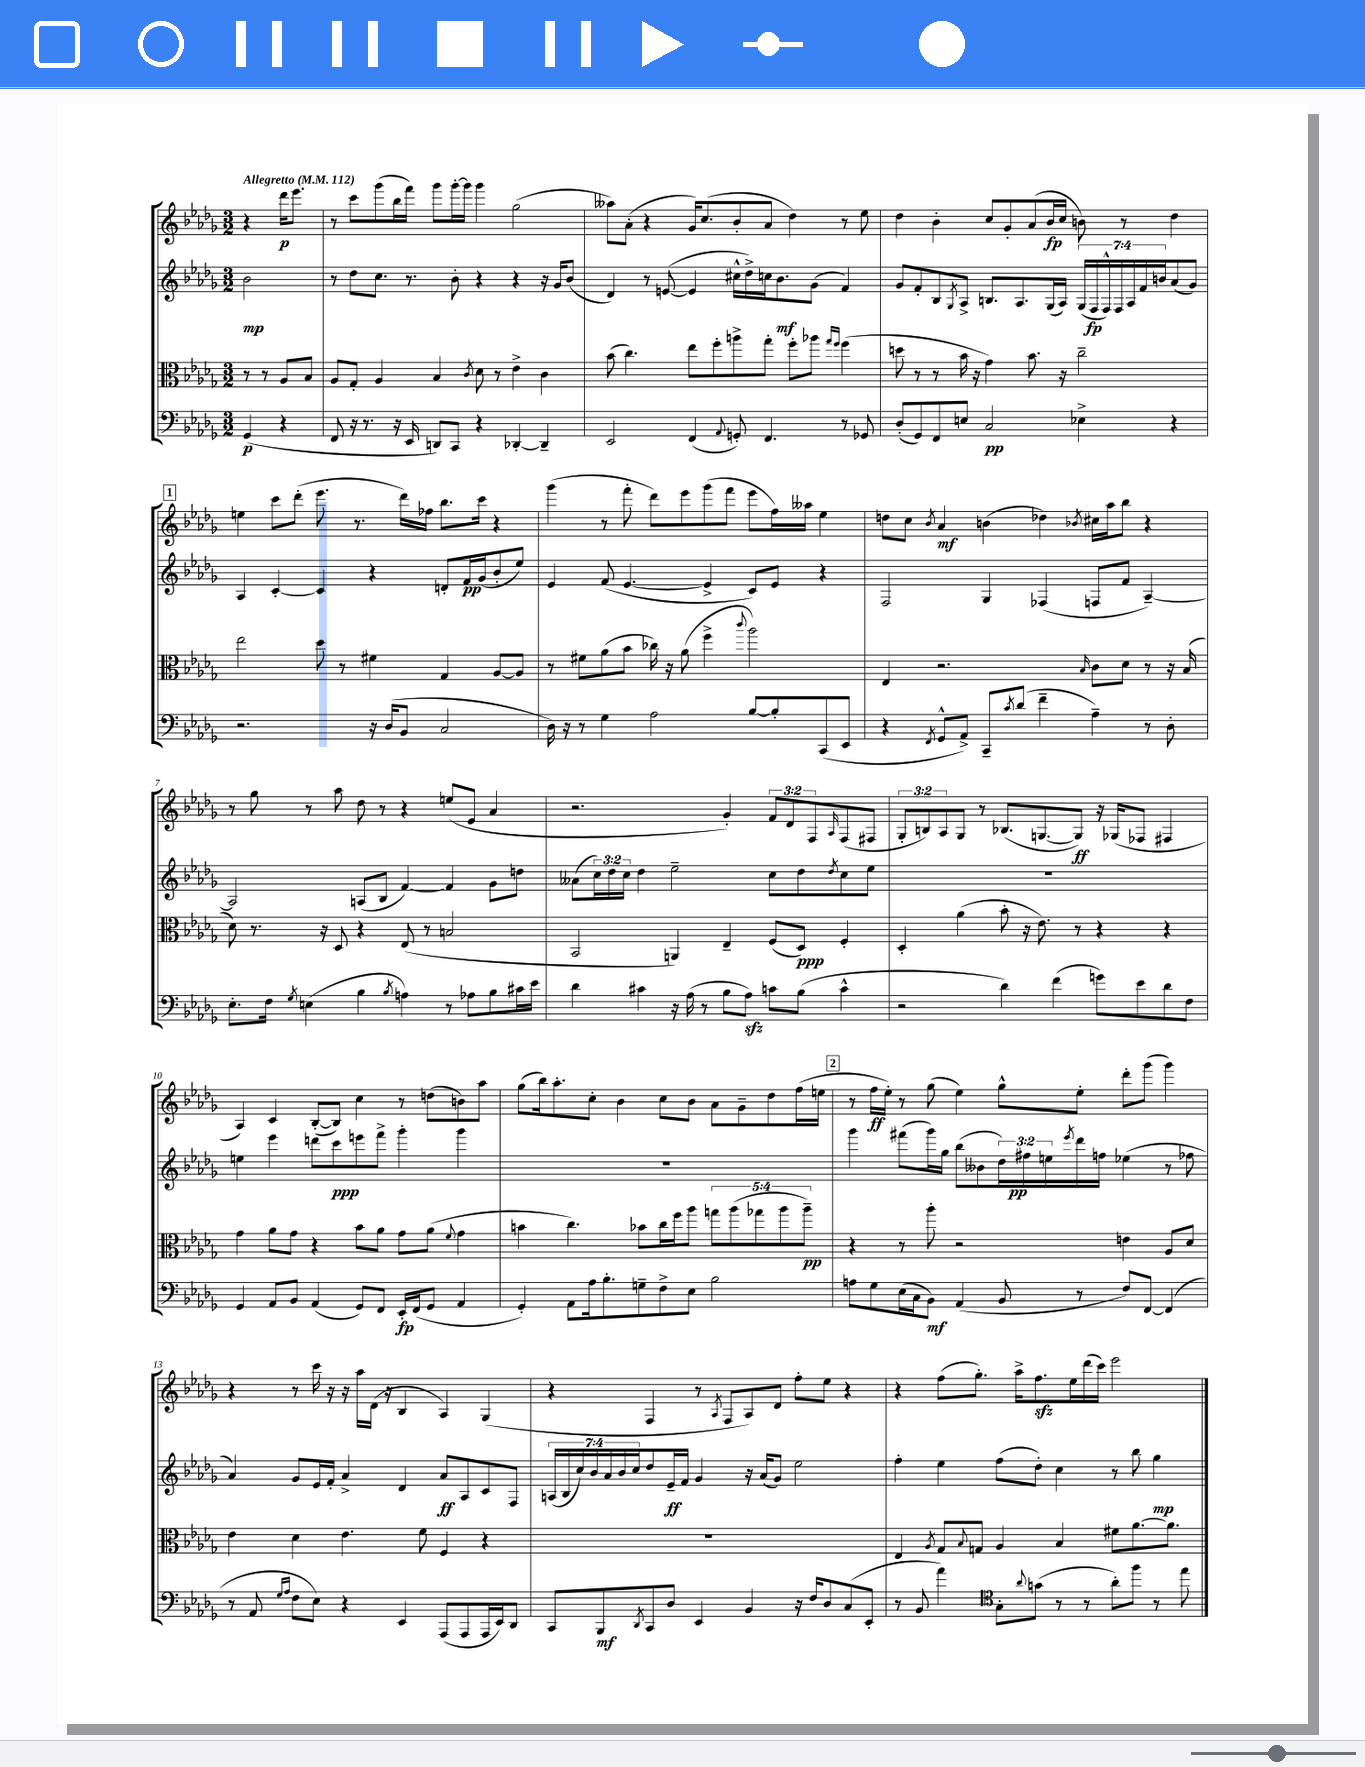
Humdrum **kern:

**kern	**kern	**kern	**kern
*staff4	*staff3	*staff2	*staff1
*clefF4	*clefC3	*clefG2	*clefG2
*k[b-e-a-d-g-]	*k[b-e-a-d-g-]	*k[b-e-a-d-g-]	*k[b-e-a-d-g-]
*M3/2	*M3/2	*M3/2	*M3/2
*MM112	*MM112	*MM112	*MM112
(4GG-	8r	2b-	4r
.	8r	.	.
4r	8A-	.	16ddd-
.	.	.	8.eee-
.	8B-	.	.
=	=	=	=
8FF	8A-	8r	8r
16r	8G-'	8dd-	8ccc
8.r	.	.	.
.	4A-	8.cc	(8ggg-
16r	.	.	16bb-
16EE-	.	8.r	16fff)
8DD)	4B-	.	8ggg-
8CC	.	8b-'	[16ggg-'
.	.	.	16ggg-]
.	8qc	.	.
4r	8d-	4r	4ggg-
.	8r	.	.
[4DD-'	4e-^	4r	(2gg-
4DD-~]	4c	16r	.
.	.	16g-	.
.	.	(8b-	.
=	=	=	=
2EE-	(8b-	4d-)	8aa--)
.	4.cc)	.	(8a-'
.	.	8r	4r
.	.	([8e	.
(4FF	8ee-	4e]	16g-)
.	.	.	(8.cc
.	8ff'	.	.
8qqAA-	.	.	.
8GG')	8aa^	16cc#^^	8b-'
.	.	16dd-^)	.
4.FF	8gg-'	16cc	8a-
.	.	8.b-	.
.	8ff'	.	4dd-)
.	8aa-	(8g-	.
.	16qqgg-	.	.
.	16qqff	.	.
8r	(4ff	4f)	8r
8GG-	.	.	8ee-
=	=	=	=
(8D-'	8dd	8g-	4dd-
8GG-)	8r	8f'	.
8FF	8r	8B-	4b-'
.	.	8qG-	.
8E	16b-	8A-^	.
.	16r	.	.
2C	4g-)	8.B	8cc
.	.	.	8g-'
.	.	8.A-	.
.	8.b-	.	(8a-
.	.	(16G-	16b-
.	16r	16A-)	16cc
4E-^	2cc~	(28G-	8b)
.	.	28F	.
.	.	28F^^)	.
.	.	28F	.
.	.	.	8r
.	.	28A-	.
.	.	28f	.
.	.	28b	.
4r	.	(8a-	4dd-
.	.	8g-)	.
=	=	=	=
2.r	2ee-	4A-	4ee
.	.	[4c'	8ccc
.	.	.	(8ddd-'
.	8dd-	4c]	8.eee-
.	8r	.	.
.	.	.	8.r
16r	4f#	4r	.
(16D-	.	.	.
8BB-	.	.	16ddd-)
.	.	.	16ff-
2C	4G-	8d'	8.bb-
.	.	16f	.
.	.	(16g-	16ccc
.	[8A-	8b-'	4r
.	8A-]	8ee-)	.
=	=	=	=
16D-)	8r	4e-	(4ggg-
16r	.	.	.
8r	8f#	.	.
4G-	(8a-	(8f	8r
.	8b-	[4.e-	8fff'
2A-	16cc-)	.	8ddd-)
.	16r	.	.
.	(8a-	.	8eee-
.	4ff^	4e-^]	(8ggg-
.	.	.	8fff
.	8qqccc	.	.
[8B-	2aa-)	8c)	8eee-
8B-']	.	8e-	16ff)
.	.	.	16aa--
(8CC	.	4r	4ee-
8EE-	.	.	.
=	=	=	=
4r	4E-	2F	8dd
.	.	.	8cc
8qFF	.	.	8qb-
8GG-^^	2.r	.	4a-
8AA-^)	.	.	.
8CC~	.	4G-	(4b
8qc	.	.	.
(8d-	.	.	.
4f~	.	(4F-	4dd-)
.	16qqB-	.	8qb-
4A-~)	8c	8F	16cc#
.	.	.	16aa-
.	8d-	8f	8bb-
8r	8r	[4A-~)	4r
8D-'	16r	.	.
.	(16B-	.	.
=	=	=	=
8.E-'	8d-)	2A-]	8r
.	8.r	.	8gg-
16F	.	.	.
8qG-	.	.	.
(4E	.	.	8r
.	16r	.	.
.	8D-	.	8aa-
4B-	4r	(8A	8dd-
.	.	8B-	8r
8qB-	.	.	.
4A)	(8E-	[4f)	4r
.	8r	.	.
8r	2B	4f]	(8ee
8A-	.	.	8e-
8B-	.	8g-	4a-
16c#	.	8dd	.
16e-	.	.	.
=	=	=	=
4d-	2BB-	(8a--	2.r
.	.	24cc)	.
.	.	24dd-	.
.	.	24cc	.
4c#	.	4dd-	.
16r	4AA)	2ee-~	.
(16A-	.	.	.
8r	.	.	.
8B-	4E-~	.	4g-')
8A-)	.	.	.
8c	(8F	8cc	12f
.	.	.	12d-
(8B-	8D-)	8dd-	.
.	.	.	12F
.	.	8qdd-	16qqA-
4c^^	4F'	8cc	(8F
.	.	8ee-	8F#
=	=	=	=
2r	4D-'	1.r	12G-'
.	.	.	12B)
.	.	.	12A-
.	(4a-	.	8G-
.	.	.	8r
4d-)	8b-'	.	(8.B-
.	16r	.	.
.	8.e-)	.	[8.G
(4f	.	.	.
.	8r	.	8G])
8g)	4r	.	16r
.	.	.	(16G-
8e-	.	.	8F-
8d-	4r	.	4F#
8F	.	.	.
=	=	=	=
4GG-	4g-	4ee	4A-)
8AA-	8a-	4eee-	4c
8BB-	8g-	.	.
(4AA-	4r	8ddd	([8B-'
.	.	8ccc	8B-])
8GG-)	8b-	8eee	4cc
8FF	8a-	8fff^	.
16EE-'	8g-	4ggg-'	8r
(16FF	.	.	.
8GG-	(8a-	.	(8dd
.	8qqf	.	.
4AA-	4g-	4ggg-	8b)
.	.	.	8aa-
=	=	=	=
4GG-')	4b	1.r	(8gg-
.	.	.	16bb-)
.	.	.	8.aa-'
8AA-	4.cc)	.	.
16A-	.	.	8cc'
8.B-'	.	.	.
.	.	.	4b-
8G~	8b-	.	.
8F^	16cc	.	8cc
.	16ff	.	.
8E-	8aa-	.	8b-
2B-	10gg	.	8a-
.	(10aa-	.	.
.	.	.	8g-~
.	10gg-	.	.
.	.	.	8dd-
.	10aa-	.	.
.	.	.	(16ff
.	10aa-~)	.	.
.	.	.	16ee
=	=	=	=
8A	4r	4ggg-	8r
8G-	.	.	16ff
.	.	.	16ee-')
(16E-	8r	(8fff#	8r
16C	.	.	.
8BB-)	8aa-'	16ggg-)	(8gg-
.	.	16gg-	.
(4AA-	2r	(8bb-	4ee-)
.	.	8b--	.
8BB-	.	24dd-)	8gg-^^
.	.	24ff#	.
.	.	24ee	.
.	.	8qeee-	.
8r	.	16ddd-	8ee-'
.	.	16ff	.
8F)	4e	(4ee-	8ddd-'
[8FF	.	.	(8ggg-
(4FF]	8A-	8r	4ggg-)
.	8d-	8ff-	.
=	=	=	=
8r	4e-	4a-)	4r
8AA-	.	.	.
16qqG-	.	.	.
16qqA-	.	.	.
8F	4d-	8g-	8r
8E-)	.	16e-	16ccc
.	.	16f'	16r
4r	4.e-	4a-^	16r
.	.	.	16aa-
.	.	.	(16d-
.	.	.	16r
4EE-	.	4d-	4B-
.	8f	.	.
(8AAA-	4F	8a-	4A-)
8AAA-	.	8A-	.
16AAA-	4r	8c	(4G-
16EE-)	.	.	.
8DD-	.	8F	.
=	=	=	=
8CC	1.r	(28A	4r
.	.	28B-	.
.	.	28cc)	.
.	.	28b-	.
8BBB-	.	.	.
.	.	28a-	.
.	.	28b-	.
.	.	28cc	.
8qDD-	.	.	.
8CC	.	8dd-	4F
8D-	.	16e-~	.
.	.	16f	.
4EE-	.	4g-	8r
.	.	.	8qA-
.	.	.	8F
4BB-	.	16r	8A-)
.	.	(16a-	.
.	.	8g-)	8d-
16r	.	2ee-	8ff'
16F	.	.	.
8D-	.	.	8ee-
(8C	.	.	4r
8EE-'	.	.	.
=	=	=	=
8r	4E-	4ff'	4r
8BB-	.	.	.
.	8qA-	.	.
4a-)	8G-	4ee-	(8ff
.	8qqB-	.	.
.	8G	.	8.gg-')
*clefC4	*	*	*
8G-'	4A-	(8ff	.
.	.	.	16aa-^
8qqa-	.	.	.
(8g	.	8dd-')	8.ff
8r	4B-	4cc	.
.	.	.	16ee-
8r	.	.	(16ddd-
.	.	.	16ccc)
8a-')	8f#	8r	2eee-
8ff	[8.a-	8bb-	.
8r	.	4gg-	.
.	8.a-]	.	.
8ee-	.	.	.
==	==	==	==
*-	*-	*-	*-
